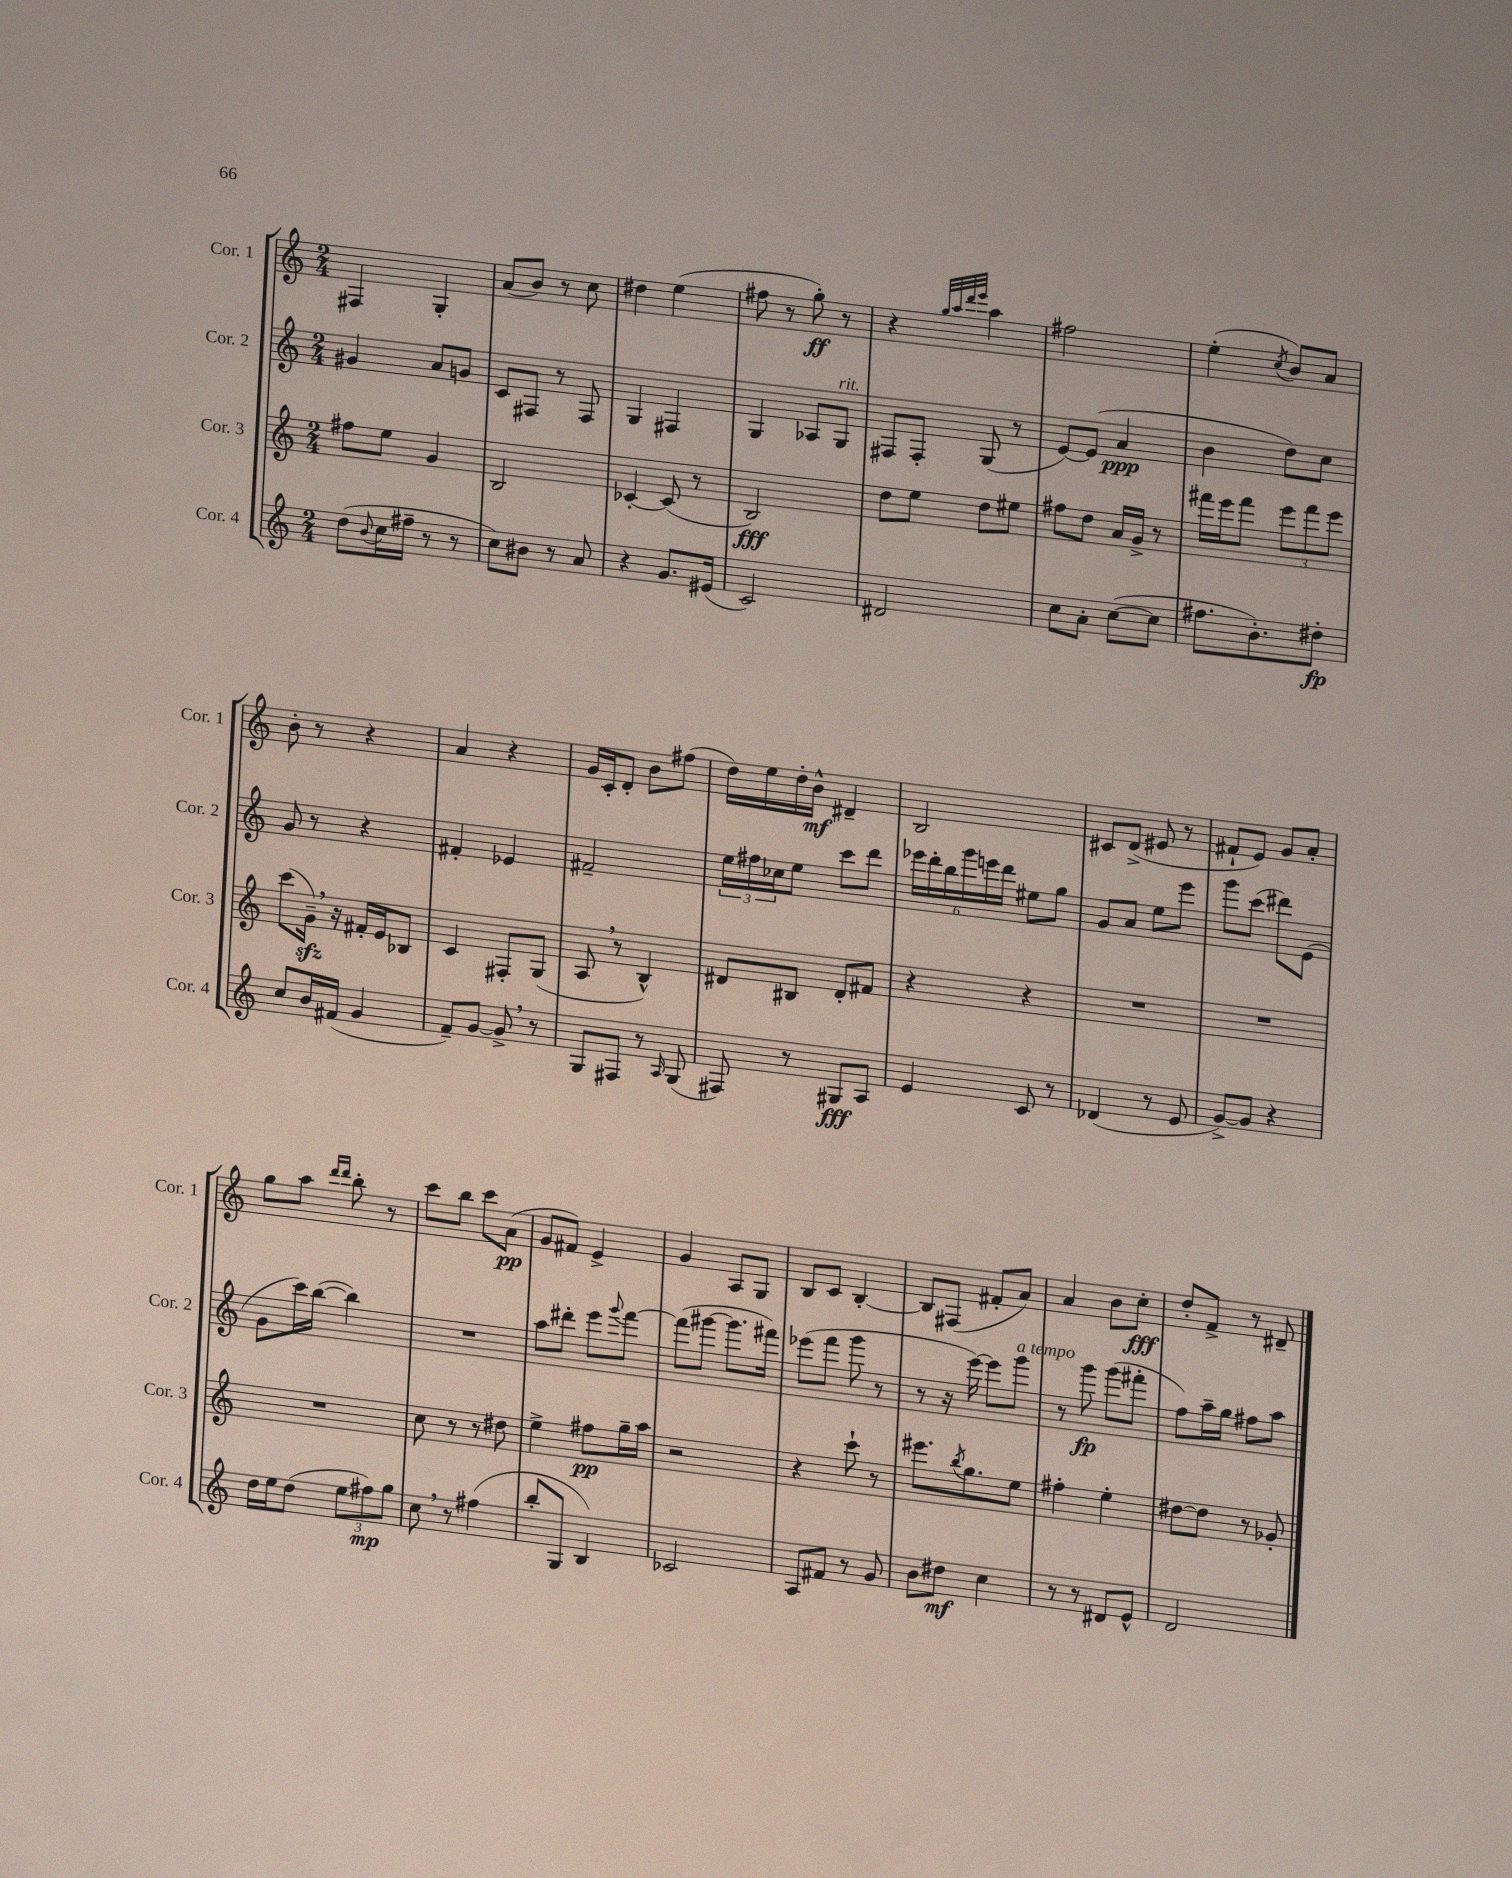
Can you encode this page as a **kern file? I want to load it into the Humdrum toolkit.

**kern	**kern	**kern	**kern
*staff4	*staff3	*staff2	*staff1
*clefG2	*clefG2	*clefG2	*clefG2
*k[]	*k[]	*k[]	*k[]
*M2/4	*M2/4	*M2/4	*M2/4
(8dd	8ff#	4g#	4F#
8qqb	.	.	.
16cc	8ee	.	.
16ff#~	.	.	.
8r	4g	8a	4G'
8r	.	8g	.
=	=	=	=
8cc)	2B	8c	(8a
8b#	.	8F#	8b)
8r	.	8r	8r
8a	.	8F#	8cc
=	=	=	=
4r	[4c-'	4G	4dd#
8.g	(8c-]	4F#	(4ee
.	8r	.	.
(16e#	.	.	.
=	=	=	=
2c)	2B)	4G	8ff#
.	.	.	8r
.	.	8A-	8gg')
.	.	8G	8r
=	=	=	=
2d#	8dd	8F#	4r
.	8ee	8F#'	.
.	.	.	32qqgg
.	.	.	32qqaa
.	.	.	32qqddd
.	.	.	32qqeee
.	8dd	(8G	4aa
.	8ee#	8r	.
=	=	=	=
8cc	8ff#	[8e)	2ff#
8a'	8dd	(8e]	.
([8cc	16a	4a	.
.	16g^	.	.
8cc]	8r	.	.
=	=	=	=
8.ff#	16fff#	4b	(4ee'
.	16eee	.	.
.	8fff#	.	.
8.b')	.	.	.
.	.	.	8qcc
.	12eee	8dd)	8b)
.	12fff#	.	.
8dd#'	.	8cc	8a
.	12eee	.	.
=	=	=	=
8cc	(8ccc	8g	8b'
16b	16g~)	8r	8r
(16f#	16r	.	.
4g	16f#'	4r	4r
.	16e	.	.
.	8B-	.	.
=	=	=	=
8f~)	4c	4f#'	4a
[8g	.	.	.
8g^]	8F#'	4e-	4r
8r	(8G	.	.
=	=	=	=
8G	8A	2f#~	16g
.	.	.	16c'
8F#	8r	.	8d'
8r	4B^^)	.	8b
16qqA	.	.	.
(8G	.	.	(8ff#
=	=	=	=
8F#)	8d#	24ee	16dd)
.	.	24ff#	.
.	.	.	16ee
.	.	24cc-	.
8r	8B#	8ee	16dd'
.	.	.	16b^^
8G#	8d#'	8ccc	4d#~
8A	8f#	8ddd	.
=	=	=	=
4e	4r	24eee-	2B
.	.	24ddd'	.
.	.	24bb	.
.	.	24ggg	.
.	.	24eee	.
.	.	24ddd	.
8c	4r	8ee#	.
8r	.	8gg	.
=	=	=	=
(4d-	2r	8g	8c#
.	.	8a	(8d^
8r	.	8ee	8e#
8e	.	8eee	8r
=	=	=	=
[8g^)	2r	8ggg	8f#`
8g]	.	(8ccc	8e)
4r	.	8ddd#)	8g
.	.	(8e	8a'
=	=	=	=
16dd	2r	8g	8gg
16ee	.	.	.
(8dd	.	16ccc)	8aa
.	.	([16bb	.
.	.	.	16qqddd
.	.	.	16qqddd
12ee	.	4bb])	8bb'
12ff#)	.	.	.
.	.	.	8r
12gg	.	.	.
=	=	=	=
8cc	8cc	2r	8ccc
8r	8r	.	8bb
(4ff#	8r	.	8ccc
.	8dd#	.	(8a
=	=	=	=
8bb'	4ee^	8aa	8g
8G	.	8ddd#'	8f#)
4B)	8ff#	8eee	4e^
.	.	8qqggg	.
.	16gg~	[8fff	.
.	16aa	.	.
=	=	=	=
2c-	2r	(8fff]	4g
.	.	[8ggg#	.
.	.	8.ggg#]	8A
.	.	.	8G
.	.	16fff#)	.
=	=	=	=
8A	4r	(8eee-	8B
8f#	.	8fff	8c
8r	8ccc`	8ggg	[4B'
8g	8r	8r	.
=	=	=	=
8b	8.eee#	8r	8B]
8dd#	.	16r	(8F#
.	8qbb	.	.
.	8.gg	[16eee)	.
4cc	.	8eee]	8f#'
.	8ee	8ggg	8a)
=	=	=	=
8r	4ff#'	8r	4a
8r	.	8ggg	.
8d#	4ee'	(8ggg	8b
8e^^	.	8fff#'	8cc'
=	=	=	=
2d	[8dd#	8ff)	8dd'
.	8dd#]	16aa~	8f^
.	.	16gg	.
.	8r	8ff#	8r
.	8g-'	8aa	8d#~
==	==	==	==
*-	*-	*-	*-
